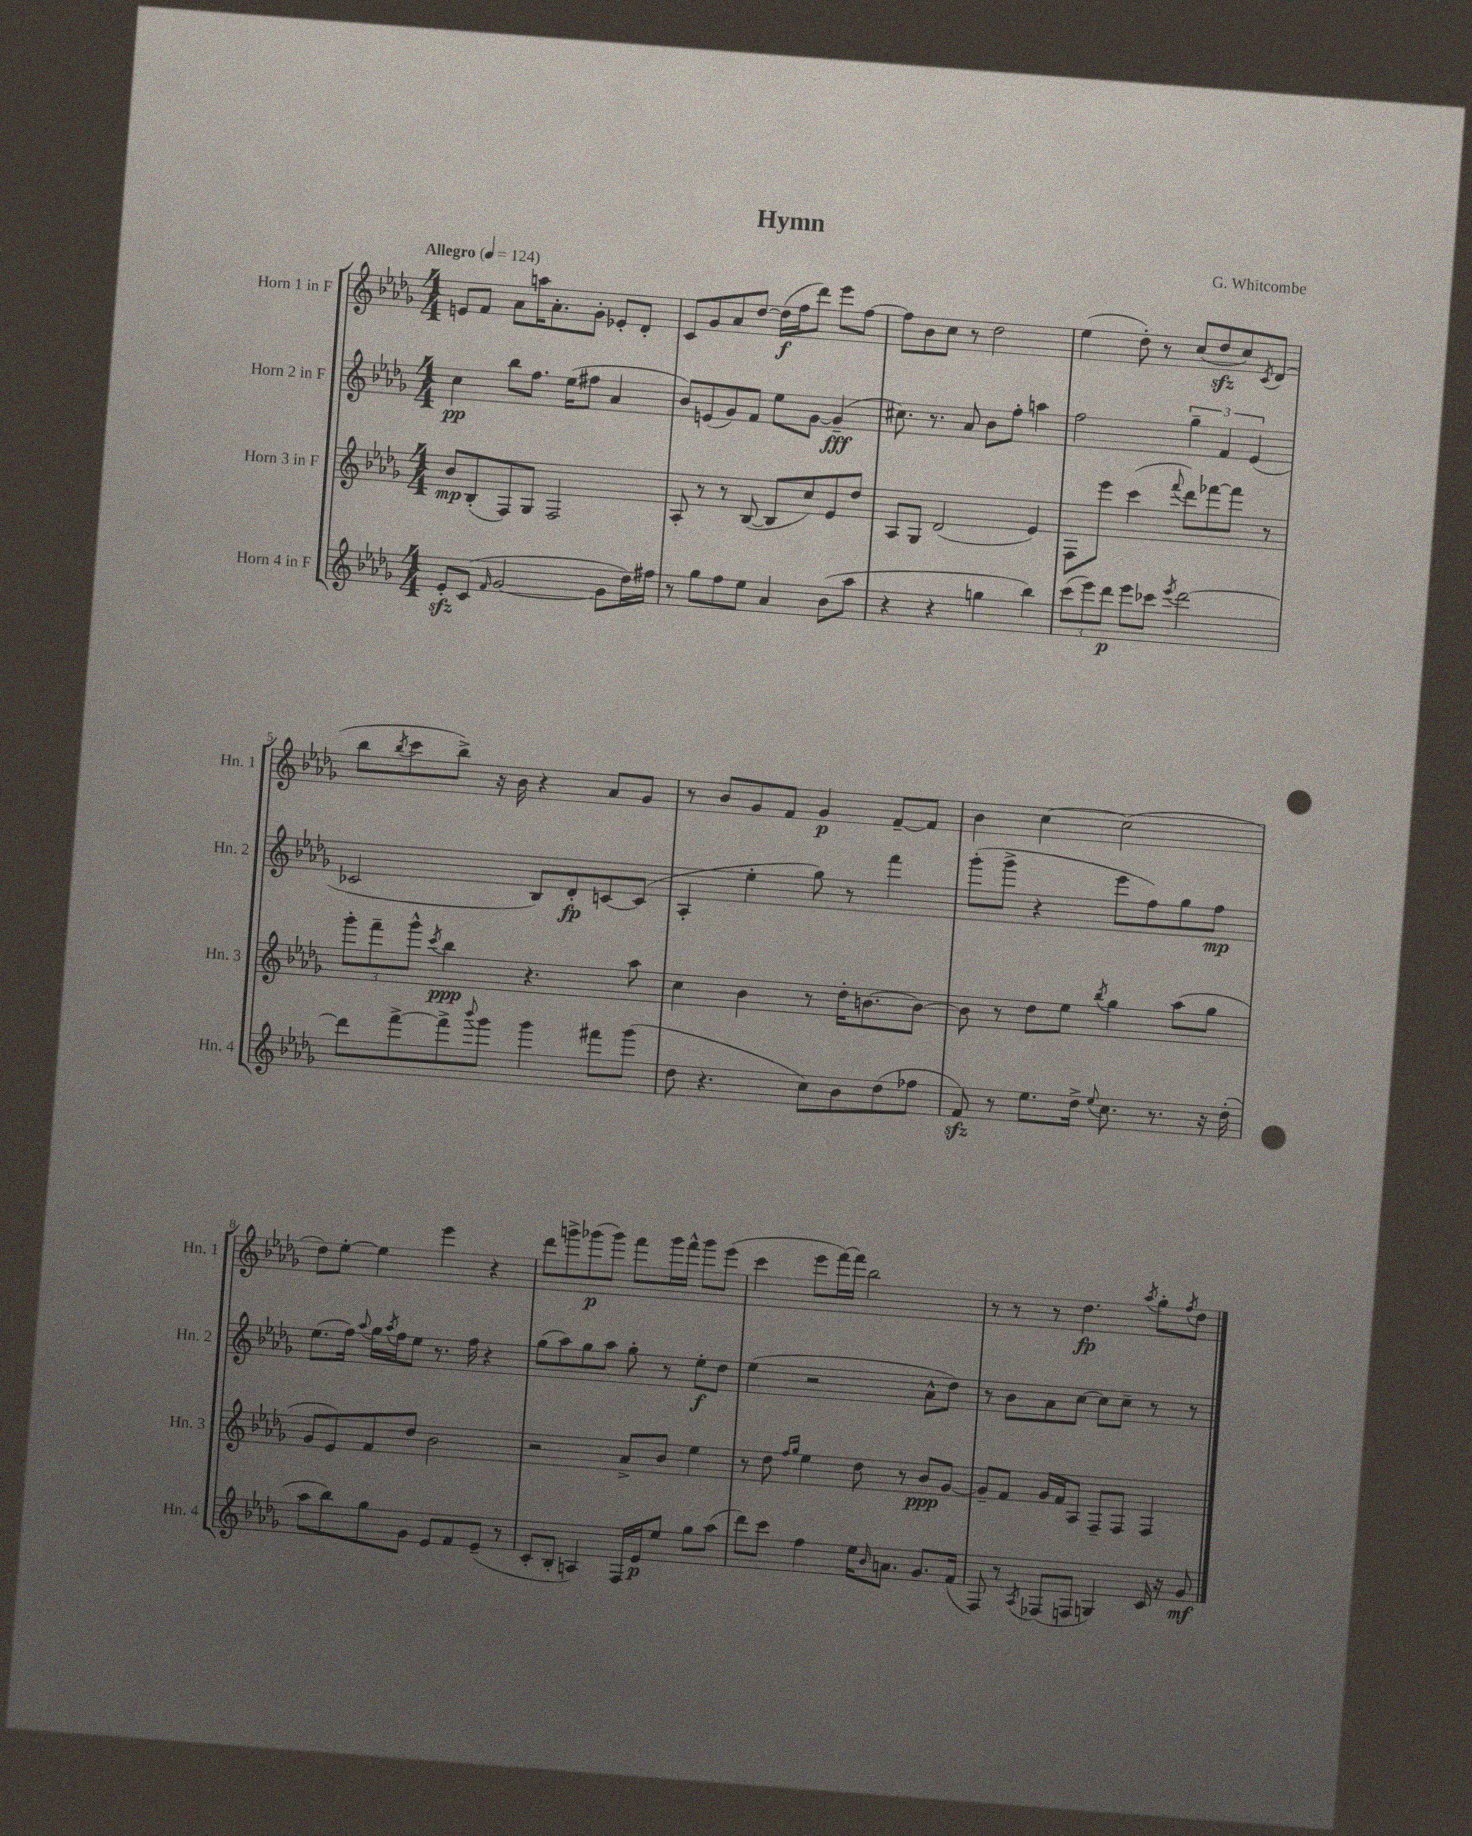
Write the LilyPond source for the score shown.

\header { title = "Hymn" composer = "G. Whitcombe" }
<<
\new StaffGroup <<
\new Staff = "s0" \with { instrumentName = "Horn 1 in F" shortInstrumentName = "Hn. 1" } {
    \clef treble \key des \major \numericTimeSignature \time 4/4 \tempo "Allegro" 4 = 124
    e'8 f'8 aes'8 a''16 aes'8.-. ges'8-. ees'8-. des'8-. |
    c'8 ges'8 aes'8 des''8~ des''16\f( f''16 des'''8) ees'''8 f''8~ |
    f''8 bes'8 c''8 r8 des''2 |
    ees''4( des''8-.) r8 c''8( des''8\sfz c''8) \acciaccatura { c'8 } des'8( |
    bes''8 \acciaccatura { bes''8 } c'''8 bes''8->) r16 bes'16 r4 aes'8 ges'8 |
    r8 bes'8 ges'8 f'8 ges'4\p f'8~-- f'8 |
    bes'4 c''4~ c''2( |
    des''8) ees''8~-. ees''4 ees'''4 r4 |
    des'''8 g'''8-> ges'''8\p( ges'''8) f'''8 ges'''16 f'''16-^ ges'''8 ees'''8( |
    c'''4 ees'''8 f'''16~) f'''16 bes''2 |
    r8 r8 r8 des''4.\fp \acciaccatura { aes''8 } ges''8-. \acciaccatura { f''8 } des''8 \bar "|." |
}
\new Staff = "s1" \with { instrumentName = "Horn 2 in F" shortInstrumentName = "Hn. 2" } {
    \clef treble \key des \major \numericTimeSignature \time 4/4
    c''4\pp bes''8 f''8. ees''16( fis''8 aes'4 |
    bes'8) e'8( ges'8) f'8 ees''8 ges'8~ ges'4--\fff( |
    cis''8.) r8. aes'8 bes'8 f''8-. a''4 |
    f''2 \tuplet 3/2 { ges''4-- f'4 ees'4( } |
    ces'2 bes8) des'8-.\fp c'8~ c'8( |
    aes4-. ees''4-. ges''8) r8 f'''4 |
    ges'''8-.( ges'''8-> r4 ees'''8 f''8) ges''8 f''8\mp |
    ees''8.( f''16) \appoggiatura { aes''8 } ges''16 \acciaccatura { aes''8 } f''16 ees''8 r8. f''16 r4 |
    ges''8( aes''8) ges''8 aes''8 ges''8-. r8 ees''8-.\f des''8 |
    ees''4( r2 aes'8-^ des''8) |
    r8 bes'8 aes'8 c''8~ c''8 c''8-- r8 r8 \bar "|." |
}
\new Staff = "s2" \with { instrumentName = "Horn 3 in F" shortInstrumentName = "Hn. 3" } {
    \clef treble \key des \major \numericTimeSignature \time 4/4
    bes'8\mp bes8-.( f8) ges8 f2 |
    aes8-. r8 r8 bes8~( bes8 c''8) ees'8 des''8 |
    aes8 ges8 des'2( ees'4) |
    f8 ees'''8 c'''4( \appoggiatura { f'''8 } des'''8) fes'''8~ fes'''8 r8 |
    \tuplet 3/2 { ges'''8-. f'''8-- ges'''8-^ } \acciaccatura { c'''8 } bes''4\ppp r4. aes''8 |
    c''4 bes'4 r8 des''16-. b'8.~ b'8~ |
    b'8 r8 des''8 ees''8 \acciaccatura { bes''8 } ges''4 aes''8( ges''8 |
    ges'8 ees'8) f'8 des''8 bes'2 |
    r2 aes'8-> bes'8 ees''4 |
    r8 des''8 \grace { f''16 ges''16 } ees''4 des''8 r8 bes'8\ppp ges'8~ |
    ges'8-- f'8 ges'16 f'16 aes8 f8-- f8 f4 \bar "|." |
}
\new Staff = "s3" \with { instrumentName = "Horn 4 in F" shortInstrumentName = "Hn. 4" } {
    \clef treble \key des \major \numericTimeSignature \time 4/4
    ees'8-.\sfz c'8( \grace { f'16 } ges'2~ ges'8 des''16) fis''16 |
    r8 ges''8 f''8 ees''8 aes'4 bes'8( aes''8 |
    r4 r4 g''4 bes''4) |
    \tuplet 3/2 { c'''8( ees'''8) des'''8\p } ees'''8 ces'''8 \acciaccatura { ees'''8 } des'''2~ |
    des'''8 f'''8~-> f'''8-> \appoggiatura { bes'''8 } ges'''8 ges'''4 fis'''8 ges'''8( |
    des''8 r4. c''8) bes'8 des''8( fes''8 |
    f'8\sfz) r8 ees''8. des''16-> \appoggiatura { ees''8 } c''8. r8. r16 des''16-.( |
    aes''8 bes''8) ges''8 ges'8 ees'8 f'8 ees'8--( r8 |
    c'8-. bes8-. a4) f16 ees'16\p ees''8 ges''8 aes''8( |
    des'''8) c'''8 f''4 ees''16 \grace { bes'16 } a'8. ges'8. f'16( |
    f8) r8 \acciaccatura { aes8 } fes8( f8 g4) c'16 r16 ges'8\mf \bar "|." |
}
>>
>>
